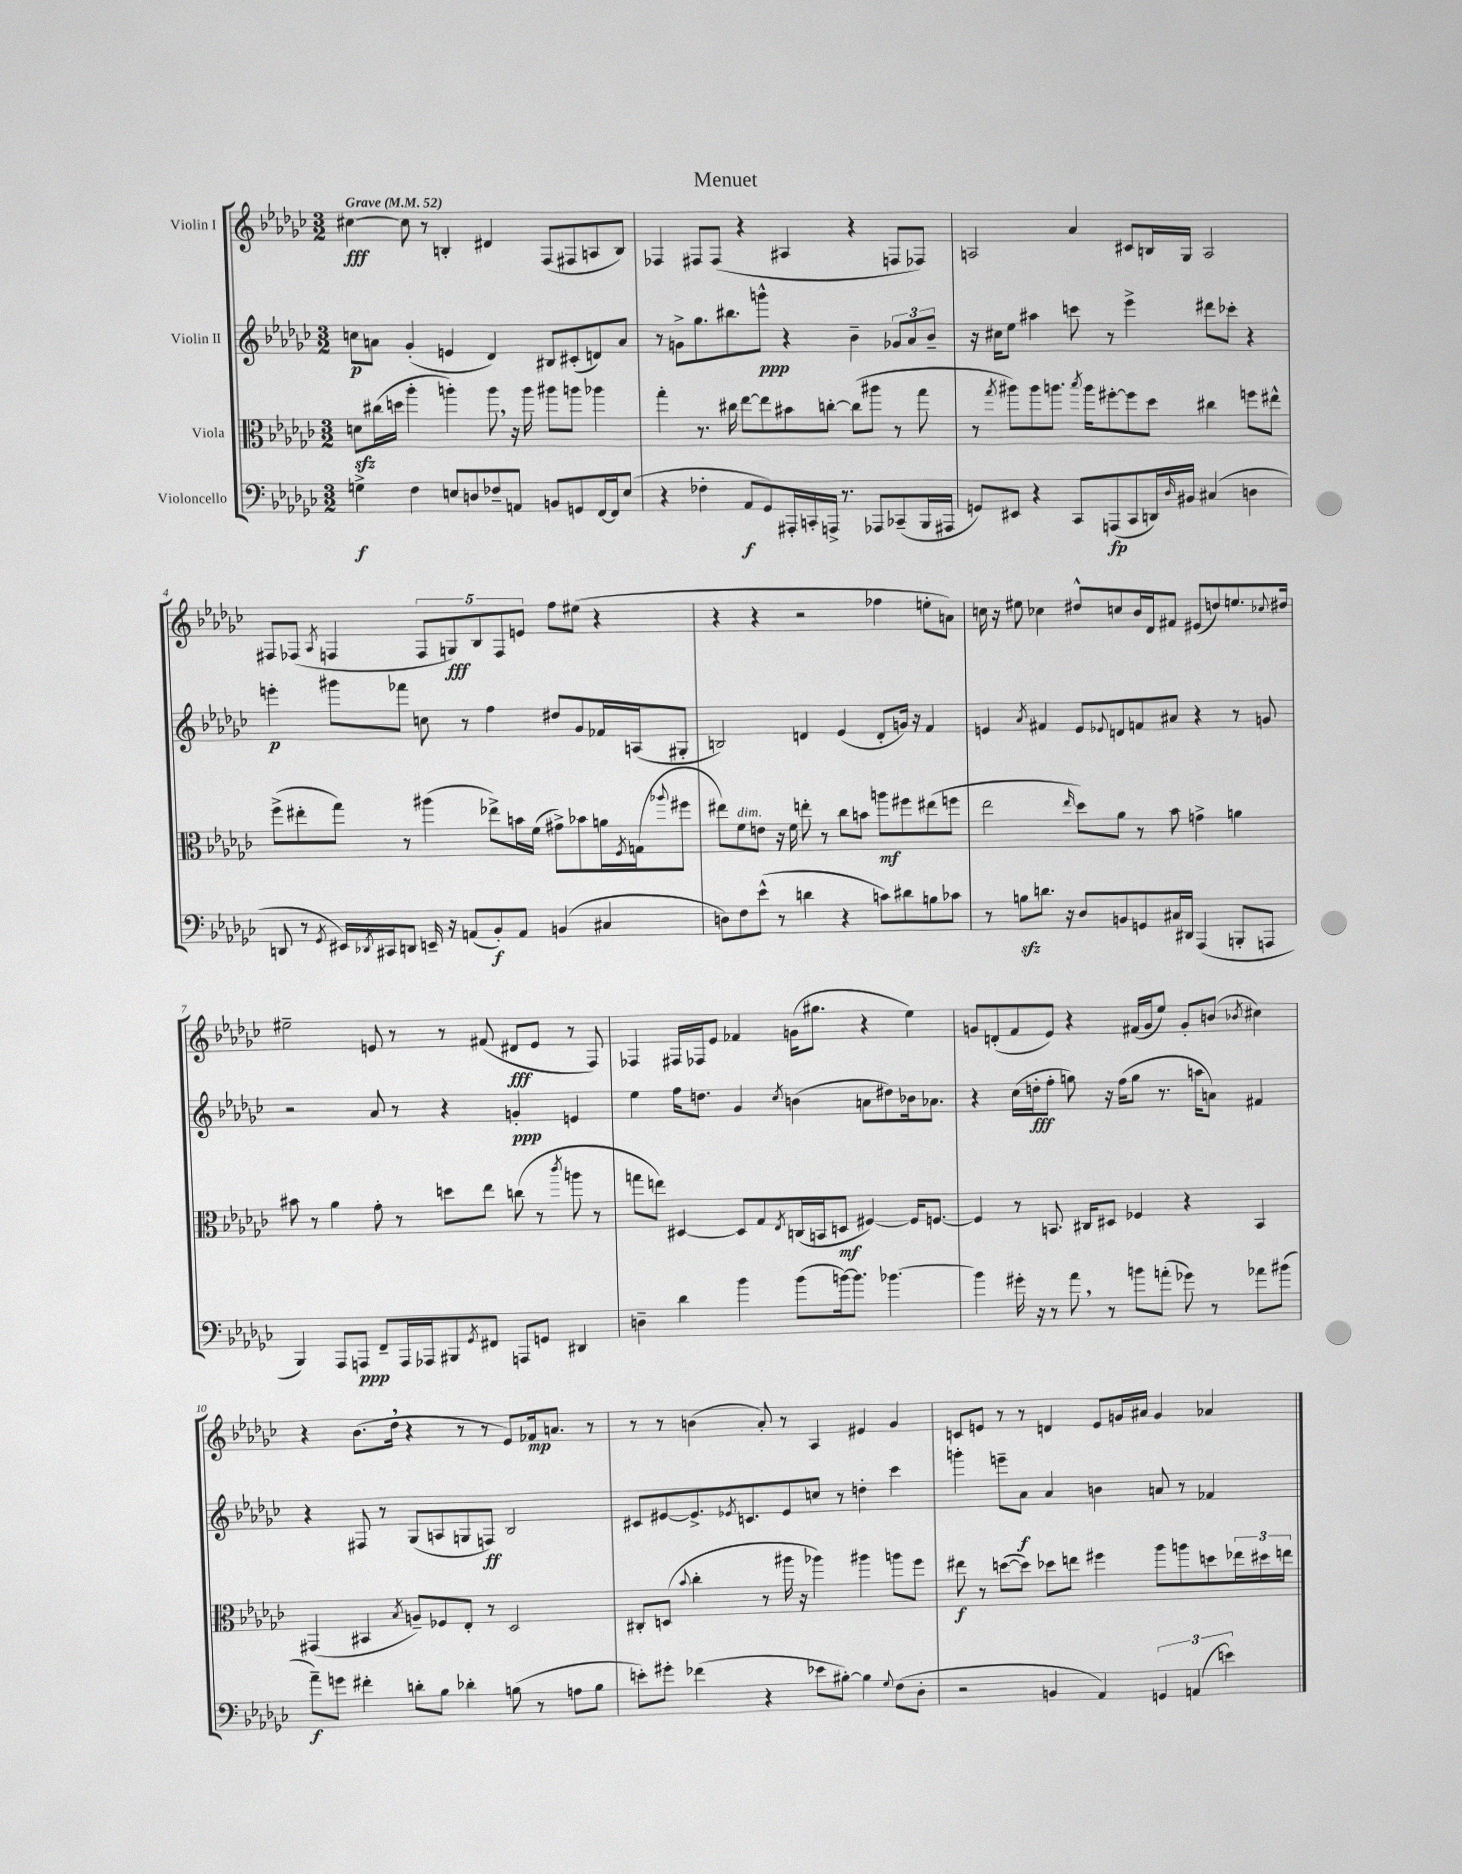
\header { title = "Menuet" }
<<
\new StaffGroup <<
\new Staff = "s0" \with { instrumentName = "Violin I" } {
    \clef treble \key ges \major \numericTimeSignature \time 3/2 \tempo "Grave" 4 = 52
    cis''4~\fff cis''8 r8 b4-. dis'4 f8( fis8 a8 b8) |
    fes4 fis8 fis8( r4 ais4 r4 f8 fes8) |
    a2 aes'4 cis'8 b16 ges16 a2 |
    fis8 fes8( \acciaccatura { aes8 } f4 \tuplet 5/4 { f8 g8\fff) bes8 f8 e'8 } f''8 eis''8( r4 |
    r4 r4 r2 fes''4 e''8-. a'8) |
    c''16 r16 eis''8 ces''4 dis''8-^ c''8 bes'16 des'16 fis'8 eis'8( d''8) e''8. \appoggiatura { ces''8 } dis''16 |
    eis''2-- e'8 r8 r8 fis'8( dis'8\fff e'8 r8 f8) |
    fes4 fis16 fes16 ees'8 fes'4 g'16( gis''8. r4 ees''4) |
    g'8 d'8-.( f'8 ees'8) r4 fis'16( g'16 ees''8) g'8-. b'8( \acciaccatura { bes'8 } cis''4) |
    r4 bes'8.( des''16 \breathe r4 r8 r8 ees'8) fes'16\mp a'8. r8 |
    r8 r8 b'4( aes'8-.) r8 aes4 eis'4 ges'4 |
    c'8 e'8 r8 r8 d'4 e'8 g'16 ais'16 g'4 aes'4 \bar "|." |
}
\new Staff = "s1" \with { instrumentName = "Violin II" } {
    \clef treble \key ges \major \numericTimeSignature \time 3/2
    c''8\p a'8 ges'4-.( e'4 des'4) bis8 cis'8-.( d'8) a'8 |
    r8 g'8-> ges''8. bis''8. g'''8-^\ppp r4 bes'4-- \tuplet 3/2 { ges'8 aes'8 bes'8-- } |
    r16 cis''16 ees''8 ais''4 c'''8 r8 ees'''4-> dis'''8 ces'''8-. r4 |
    e'''4-.\p gis'''8 fes'''8 c''8 r8 f''4 dis''8 ges'8 fes'16 a16( gis8-. |
    b2) d'4 ees'4( d'8-. g'16) r16 f'4 |
    e'4 \acciaccatura { aes'8 } fis'4 e'8 \appoggiatura { ees'8 } d'8 f'8 ais'8 r4 r8 g'8 |
    r2 aes'8 r8 r4 g'4-.\ppp e'4 |
    ees''4 f''16 d''8. ges'4 \acciaccatura { ces''8 } b'4( a'8 dis''8) bes'16 aes'8. |
    r4 ces''16( d''16-.\fff f''8-. g''8) r16 f''16( g''8 r8. a''16 a'8) fis'4 |
    r4 fis8 r8 ges8( a8 g8 f8\ff) bes2 |
    cis'8 eis'8~ eis'8.-> \acciaccatura { ees'8 } c'8. ees'8 c''8 r8 d''4-. ces'''4 |
    g'''4-. e'''8-- aes'8\f aes'4 b'4 a'8 r8 fes'4 \bar "|." |
}
\new Staff = "s2" \with { instrumentName = "Viola" } {
    \clef alto \key ges \major \numericTimeSignature \time 3/2
    d'8\sfz cis''16( d''16 aes''4-. a''4-.) a''8 \breathe r16 a''16 ais''8 a''8 aes''4 |
    ges''4-. r8. cis''16 ees''8~ ees''8 bis'8 c''8~-. c''8( ais''8 r8 ges''8 |
    r8 \acciaccatura { ges''8 } ais''8) ais''8 a''8. \acciaccatura { bes''8 } a''16 fis''8~-. fis''8 des''8 cis''4 f''8 eis''8-^ |
    f''8->( eis''8-. ges''8) r8 ais''4( ees''8->) b'16 f'16( gis'8->) bes'8 a'16 \acciaccatura { f8 } g16( \appoggiatura { aes''8 } fis''8 |
    eis''8) f'8^\markup { \italic "dim." } e'8 r16 f'16 e''8-. r8 ces''8 b'8 a''8\mf fis''8 eis''8( f''8 |
    ees''2 \grace { ees''16 } des''8) aes'8 r8 bes'8 g'4-> a'4 |
    bis'8 r8 aes'4 ges'8-. r8 d''8 ees''8 c''8( r8 \acciaccatura { ces'''8 } a''8 r8 |
    g''8 e''8) dis4~ dis8 ges8 \acciaccatura { ees8 } c16( b,16 d8\mf fis4~) fis16 f8.~ |
    f4 r8 b,8. cis16 dis8 fes4 r4 b,4 |
    gis,4( bis,4 \acciaccatura { bes8 } a8--) fes8 ees8-. r8 des2 |
    cis8-. d8( \appoggiatura { bes'8 } ces''4-. r8 ais''16 r16 aes''4) ais''4 a''8 f''8 |
    eis''8\f r8 d''8~( d''8) des''8 e''8 fis''4 aes''8 a''8 d''8 \tuplet 3/2 { ees''16 dis''16 e''16 } \bar "|." |
}
\new Staff = "s3" \with { instrumentName = "Violoncello" } {
    \clef bass \key ges \major \numericTimeSignature \time 3/2
    g4->\f f4 e8 d8 fes8-- a,8 b,8 g,8 f,16~ f,16 e8( |
    r4 fes4-. aes,8\f ges,8) ais,,16-. c,16-. a,,16-> r8. aes,,8 ces,8--( bes,,16 ais,,16 |
    g,8) eis,8 r4 ces,8 a,,8\fp( ces,8 d,16) \grace { des16 } bis,16 cis4( d4 |
    d,8 r8 \acciaccatura { ges,8 } eis,16) \acciaccatura { des,8 } cis,16 d,8 e,16-- r16 a,8( bes,8-.\f) a,8 b,4( cis4 |
    d8) f8 ees'8-^( r8 d'4 r4 c'8) dis'8 b8 ces'8 |
    r8 b8\sfz d'8. r16 des8 b,8 g,8 cis16 dis,16 aes,,4( b,,8-. a,,8 |
    bes,,4) aes,,8 a,,8\ppp f,8-- a,,16 aes,,16 bis,,8 \acciaccatura { ges,8 } fis,8 a,,8 g,8 dis,4 |
    d4-- des'4 bes'4 bes'8( b'16~) b'8. bes'4.~ |
    bes'4 gis'16-. r16 r8 aes'8 \breathe r8 b'8 a'8-.( ges'8) r8 aes'8 bis'8( |
    aes'8--\f) g'8 fis'4-. d'8-. bes8 des'4-. b8( r8 a8 b8 |
    e'8-.) gis'8-. fes'4( r4 ees'8 bis8~-.) bis4 \appoggiatura { ges8 } f8( des8-. |
    r2 b,4 aes,4) \tuplet 3/2 { g,4 a,4( e'4) } \bar "|." |
}
>>
>>
